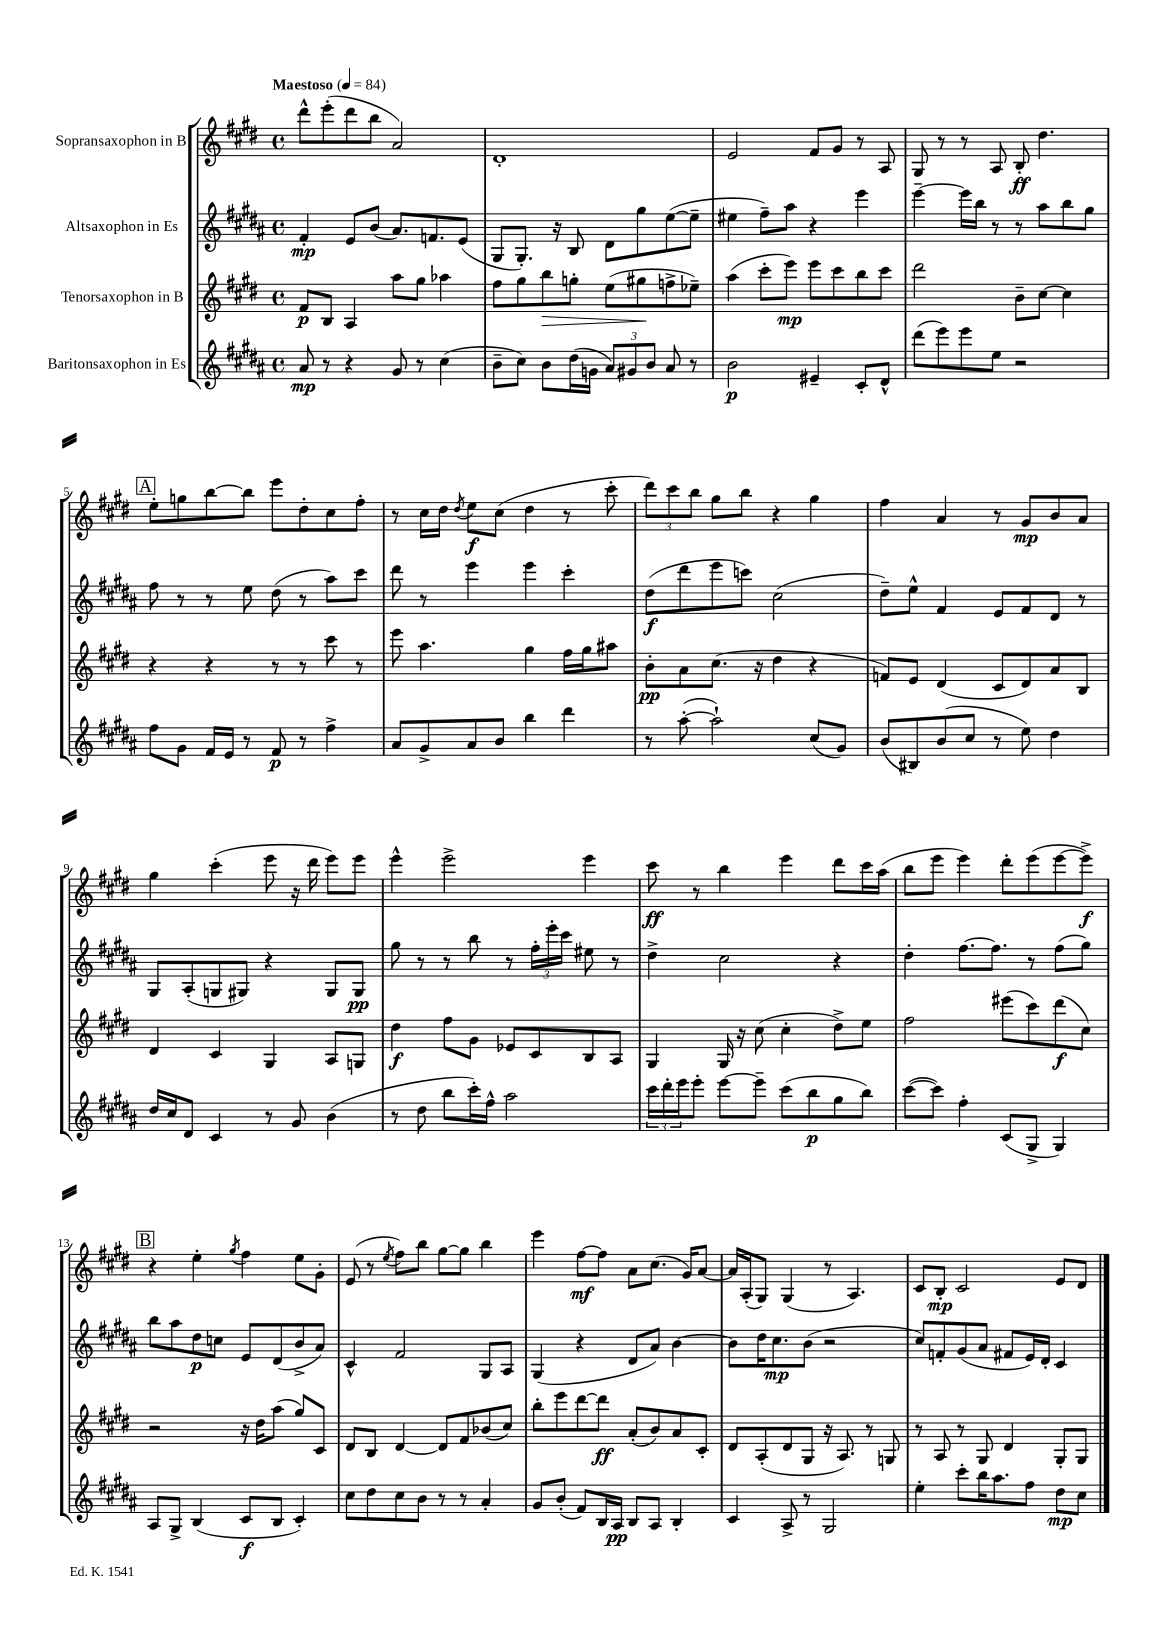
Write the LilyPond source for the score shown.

<<
\new StaffGroup <<
\new Staff = "s0" \with { instrumentName = "Sopransaxophon in B" } {
    \clef treble \key e \major \defaultTimeSignature \time 4/4 \tempo "Maestoso" 4 = 84
    dis'''8-^ e'''8-.( dis'''8 b''8 a'2) |
    dis'1-. |
    e'2 fis'8 gis'8 r8 a8 |
    gis8 r8 r8 a8 b8-.\ff dis''4. |
    \mark \markup { \box "A" } e''8-. g''8 b''8~ b''8 e'''8 dis''8-. cis''8 fis''8-. |
    r8 cis''16 dis''16 \acciaccatura { dis''8 } e''8\f cis''8( dis''4 r8 cis'''8-. |
    \tuplet 3/2 { dis'''8) cis'''8 b''8 } gis''8 b''8 r4 gis''4 |
    fis''4 a'4 r8 gis'8\mp b'8 a'8 |
    gis''4 cis'''4-.( e'''8 r16 dis'''16 e'''8) e'''8 |
    e'''4-^ e'''2-> e'''4 |
    cis'''8\ff r8 b''4 e'''4 dis'''8 cis'''16 a''16( |
    b''8 e'''8 e'''4) dis'''8-. e'''8( e'''8~ e'''8->\f) |
    \mark \markup { \box "B" } r4 e''4-. \acciaccatura { gis''8 } fis''4 e''8 gis'8-. |
    e'8( r8 \acciaccatura { e''8 } fis''8) b''8 gis''8~ gis''8 b''4 |
    e'''4 fis''8~\mf fis''8 a'8 cis''8.( gis'16) a'8~ |
    a'16 a16-.( gis8) gis4( r8 a4.) |
    cis'8 b8-.\mp cis'2 e'8 dis'8 \bar "|." |
}
\new Staff = "s1" \with { instrumentName = "Altsaxophon in Es" } {
    \clef treble \key b \major \defaultTimeSignature \time 4/4
    fis'4-.\mp e'8 b'8( ais'8.) f'8. e'8( |
    gis8 gis8.-.) r16 b8 dis'8 gis''8 e''8~( e''8-- |
    eis''4 fis''8--) ais''8 r4 e'''4 |
    e'''4~-- e'''16 b''16 r8 r8 ais''8 b''8 gis''8 |
    \mark \markup { \box "A" } fis''8 r8 r8 e''8 dis''8( r8 ais''8) cis'''8 |
    dis'''8 r8 e'''4 e'''4 cis'''4-. |
    dis''8\f( dis'''8 e'''8 c'''8) cis''2( |
    dis''8--) e''8-^ fis'4 e'8 fis'8 dis'8 r8 |
    gis8 ais8-.( g8 gis8) r4 gis8 gis8\pp |
    gis''8 r8 r8 b''8 r8 \tuplet 3/2 { fis''16-. e'''16-. cis'''16 } eis''8 r8 |
    dis''4-> cis''2 r4 |
    dis''4-. fis''8.~ fis''8. r8 fis''8( gis''8) |
    \mark \markup { \box "B" } b''8 ais''8 dis''8\p c''8 e'8 dis'8( b'8-> ais'8) |
    cis'4-^ fis'2 gis8 ais8 |
    gis4( r4 dis'8 ais'8) b'4~ |
    b'8 dis''16 cis''8.\mp b'8( r2 |
    cis''8) f'8-. gis'8( ais'8 fis'8 e'16) dis'16-. cis'4 \bar "|." |
}
\new Staff = "s2" \with { instrumentName = "Tenorsaxophon in B" } {
    \clef treble \key e \major \defaultTimeSignature \time 4/4
    fis'8\p b8 a4 a''8 gis''8 aes''4 |
    fis''8 gis''8 b''8\> g''8-. e''8( gis''8\! f''8-> ees''8--) |
    a''4( cis'''8-. e'''8\mp) e'''8 cis'''8 b''8 cis'''8 |
    dis'''2 b'8-- cis''8~ cis''4 |
    \mark \markup { \box "A" } r4 r4 r8 r8 cis'''8 r8 |
    e'''8 a''4. gis''4 fis''16 gis''16 ais''8 |
    b'8-.\pp a'8 cis''8.( r16 dis''4 r4 |
    f'8) e'8 dis'4( cis'8 dis'8) a'8 b8 |
    dis'4 cis'4 gis4 a8 g8 |
    dis''4\f fis''8 gis'8 ees'8 cis'8 b8 a8 |
    gis4 gis16 r16 cis''8( cis''4-. dis''8->) e''8 |
    fis''2 eis'''8( cis'''8) dis'''8\f( cis''8) |
    \mark \markup { \box "B" } r2 r16 dis''16 a''8( gis''8) cis'8 |
    dis'8 b8 dis'4~ dis'8 fis'8 bes'8( cis''8) |
    b''8-. e'''8 dis'''8~ dis'''8\ff a'8-.( b'8) a'8 cis'8-. |
    dis'8 a8-.( dis'8 gis8 r16 a8.) r8 g8 |
    r8 a8 r8 gis8 dis'4 gis8-. gis8 \bar "|." |
}
\new Staff = "s3" \with { instrumentName = "Baritonsaxophon in Es" } {
    \clef treble \key b \major \defaultTimeSignature \time 4/4
    ais'8\mp r8 r4 gis'8 r8 cis''4( |
    b'8-- cis''8) b'8 dis''16( g'16 \tuplet 3/2 { ais'8) gis'8 b'8 } ais'8 r8 |
    b'2\p eis'4-- cis'8-. dis'8-^ |
    dis'''8( e'''8) e'''8 e''8 r2 |
    \mark \markup { \box "A" } fis''8 gis'8 fis'16 e'16 r8 fis'8\p r8 fis''4-> |
    ais'8 gis'8-> ais'8 b'8 b''4 dis'''4 |
    r8 ais''8~-.( ais''2-!) cis''8( gis'8) |
    b'8( bis8) b'8( cis''8 r8 e''8) dis''4 |
    dis''16 cis''16 dis'8 cis'4 r8 gis'8 b'4( |
    r8 dis''8 b''8 cis'''16-.) fis''16-^ ais''2 |
    \tuplet 3/2 { cis'''16 dis'''16-. e'''16 } e'''8-. e'''8~ e'''8-- cis'''8( b''8\p gis''8 b''8) |
    cis'''8~( cis'''8) fis''4-. cis'8( gis8-> gis4) |
    \mark \markup { \box "B" } ais8 gis8-> b4( cis'8\f b8 cis'4-.) |
    cis''8 dis''8 cis''8 b'8 r8 r8 ais'4-. |
    gis'8 b'8-.( fis'8) b16 ais16\pp b8 ais8 b4-. |
    cis'4 ais8-> r8 gis2 |
    e''4-. cis'''8-. b''16 ais''8. fis''8 dis''8\mp cis''8 \bar "|." |
}
>>
>>
